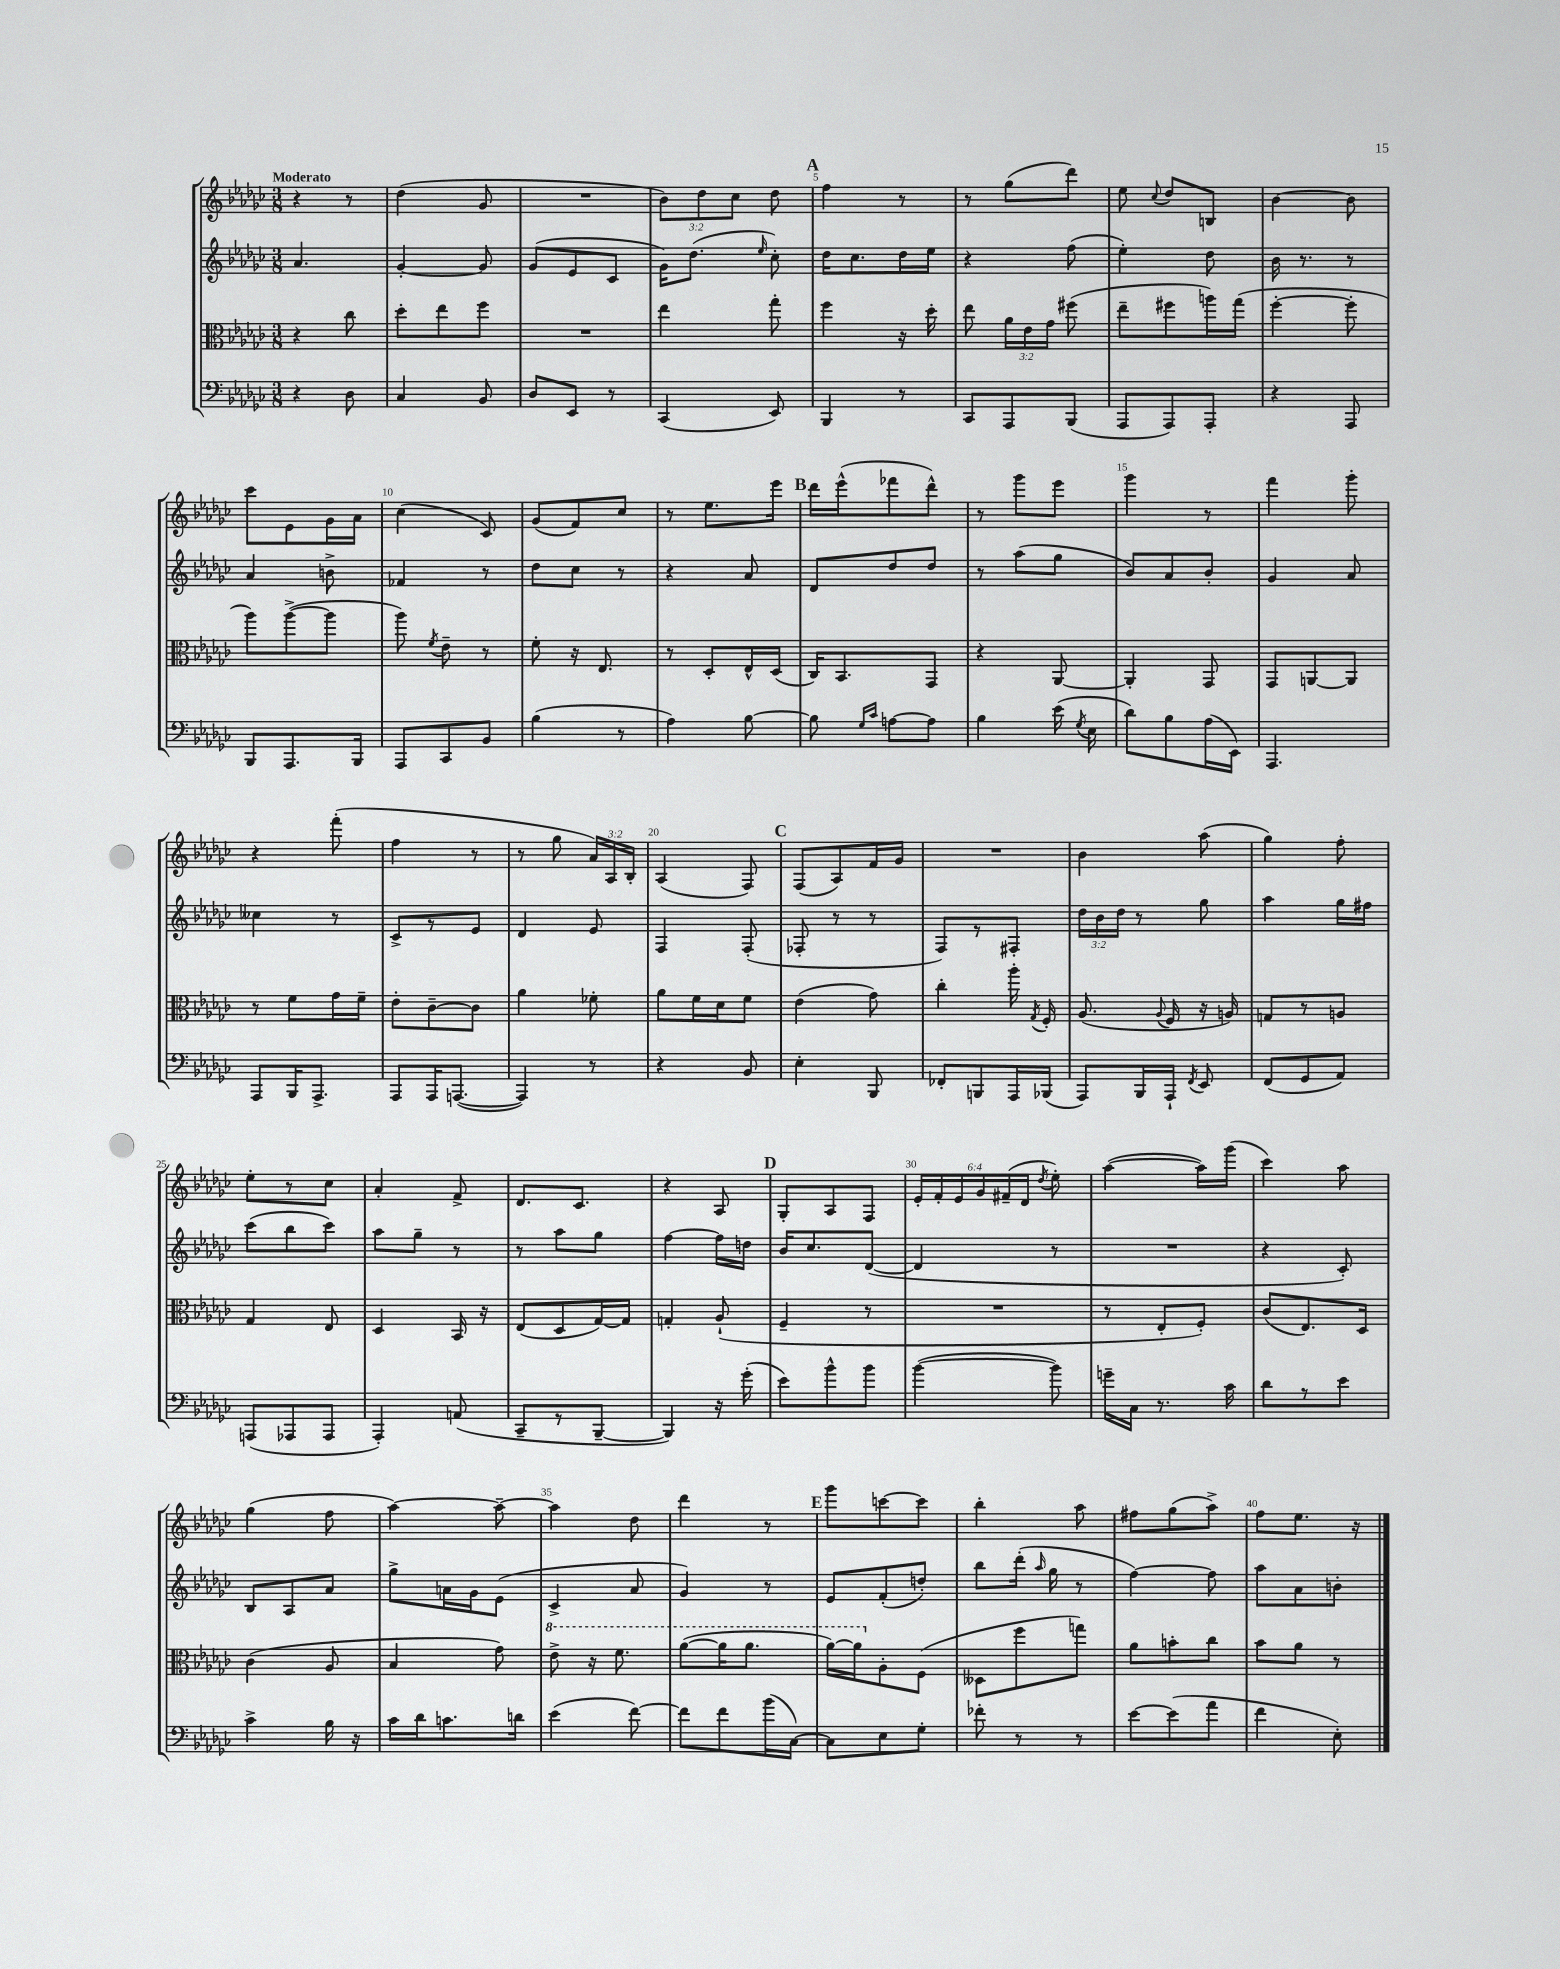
<<
\new StaffGroup <<
\new Staff = "s0" {
    \clef treble \key ges \major \numericTimeSignature \time 3/8 \override Staff.TupletNumber.text = #tuplet-number::calc-fraction-text \tempo "Moderato"
    \autoBeamOff r4 r8 |
    des''4( ges'8 |
    R4. |
    \tuplet 3/2 { bes'8[) des''8 ces''8] } des''8 |
    \mark \markup { \bold "A" } f''4 r8 |
    r8 ges''8[( des'''8]) |
    ees''8 \appoggiatura { ces''8 } des''8[ b8] |
    bes'4~ bes'8 |
    ces'''8[ ees'8 ges'16 aes'16] |
    ces''4( ces'8) |
    ges'8[( f'8) ces''8] |
    r8 ees''8.[ ees'''16] |
    \mark \markup { \bold "B" } des'''16[ ees'''16-^( fes'''8 des'''8]-^) |
    r8 ges'''8[ ees'''8] |
    ges'''4 r8 |
    f'''4 ges'''8-. |
    r4 f'''8-.( |
    f''4 r8 |
    r8 ges''8 \tuplet 3/2 { aes'16[) aes16 bes16]-. } |
    aes4( f8) |
    \mark \markup { \bold "C" } f8[( aes8) f'16 ges'16] |
    R4. |
    bes'4 aes''8( |
    ges''4) f''8-. |
    ees''8[-. r8 ces''8] |
    aes'4-. f'8-> |
    des'8.[ ces'8.] |
    r4 aes8 |
    \mark \markup { \bold "D" } ges8[-. aes8 f8] |
    \tuplet 6/4 { ees'16[-. f'16-. ees'16 ges'16 fis'16--( des'16] } \acciaccatura { des''8 } ees''8-.) |
    aes''4~( aes''16[) ges'''16]( |
    ces'''4) aes''8 |
    ges''4( f''8 |
    aes''4~) aes''8~-- |
    aes''4 des''8 |
    des'''4 r8 |
    \mark \markup { \bold "E" } ges'''8[ c'''8~ c'''8] |
    bes''4-. aes''8 |
    fis''8[ ges''8( aes''8]->) |
    f''8[ ees''8.] r16 \bar "|." |
}
\new Staff = "s1" {
    \clef treble \key ges \major \numericTimeSignature \time 3/8 \override Staff.TupletNumber.text = #tuplet-number::calc-fraction-text
    \autoBeamOff aes'4. |
    ges'4~-. ges'8 |
    ges'8[( ees'8 ces'8] |
    ges'16[) des''8.]( \grace { ees''16 } ces''8-.) |
    \mark \markup { \bold "A" } des''16[ ces''8. des''16 ees''16] |
    r4 f''8( |
    ees''4-.) des''8 |
    bes'16 r8. r8 |
    aes'4 b'8-> |
    fes'4 r8 |
    des''8[ ces''8] r8 |
    r4 aes'8 |
    \mark \markup { \bold "B" } des'8[ des''8 des''8] |
    r8 aes''8[( ges''8] |
    bes'8[) aes'8 bes'8]-. |
    ges'4 aes'8 |
    ceses''4 r8 |
    ces'8[-> r8 ees'8] |
    des'4 ees'8 |
    f4 f8-.( |
    \mark \markup { \bold "C" } fes8-. r8 r8 |
    f8[) r8 fis8]-. |
    \tuplet 3/2 { des''16[ bes'16 des''16] } r8 ges''8 |
    aes''4 ges''16[ fis''16] |
    ces'''8[( bes''8 ces'''8]) |
    aes''8[ ges''8]-- r8 |
    r8 aes''8[ ges''8] |
    f''4~ f''16[ d''16] |
    \mark \markup { \bold "D" } bes'16[ ces''8. des'8]~( |
    des'4 r8 |
    R4. |
    r4 ces'8-.) |
    bes8[ aes8 aes'8] |
    ges''8[-> a'16 ges'16 ees'8]( |
    ces'4-> aes'8 |
    ges'4) r8 |
    \mark \markup { \bold "E" } ees'8[ f'8-.( d''8]-.) |
    bes''8[ des'''16]-.( \grace { aes''16 } ges''16 r8 |
    f''4~) f''8 |
    aes''8[ aes'8 b'8]-. \bar "|." |
}
\new Staff = "s2" {
    \clef alto \key ges \major \numericTimeSignature \time 3/8 \override Staff.TupletNumber.text = #tuplet-number::calc-fraction-text
    \autoBeamOff r4 ces''8 |
    des''8[-. ees''8 f''8] |
    R4. |
    ees''4 ges''8-. |
    \mark \markup { \bold "A" } f''4 r16 des''16-. |
    ees''8 \tuplet 3/2 { aes'16[ ees'16 ges'16] } fis''8( |
    ees''8[-- fis''8 a''16) ges''16]( |
    f''4~-. f''8-. |
    aes''8[) aes''8~->( aes''8] |
    aes''8) \acciaccatura { f'8 } ees'8-- r8 |
    f'8-. r16 ees8. |
    r8 des8[-. ees16-^ des16]( |
    \mark \markup { \bold "B" } ces16[) bes,8. ges,8] |
    r4 aes,8~ |
    aes,4-. ges,8 |
    ges,8[ a,8~ a,8] |
    r8 f'8[ ges'16 f'16]-- |
    ees'8[-. ces'8~-- ces'8] |
    aes'4 fes'8-. |
    aes'8[ f'16 des'16 f'8] |
    \mark \markup { \bold "C" } ees'4( ges'8) |
    ces''4-. aes''16-. \acciaccatura { ges8 } f16-. |
    aes8.( \appoggiatura { aes8 } f16 r16 a16) |
    g8[ r8 a8] |
    ges4 ees8 |
    des4 bes,16 r16 |
    ees8[( des8 ges16~) ges16] |
    g4-. aes8-!( |
    \mark \markup { \bold "D" } f4-- r8 |
    R4. |
    r8 ees8[-. f8]-.) |
    ces'8[( ees8.) des16] |
    ces'4( aes8 |
    bes4 ges'8) |
    \ottava #1 ees''8-> r16 f''8. |
    aes''8[~( aes''16 aes''8.] |
    \mark \markup { \bold "E" } aes''16[~) aes''16 \ottava #0 aes8-. f8]( |
    deses8[ f''8 g''8]) |
    aes'8[ b'8-. ces''8] |
    bes'8[ aes'8] r8 \bar "|." |
}
\new Staff = "s3" {
    \clef bass \key ges \major \numericTimeSignature \time 3/8
    \autoBeamOff r4 des8 |
    ces4 bes,8 |
    des8[ ees,8] r8 |
    ces,4( ees,8) |
    \mark \markup { \bold "A" } bes,,4 r8 |
    ces,8[ aes,,8 bes,,8]( |
    aes,,8[ aes,,8) aes,,8]-. |
    r4 aes,,8 |
    bes,,8[ aes,,8. bes,,16] |
    aes,,8[ ces,8 bes,8] |
    bes4( r8 |
    aes4) bes8~ |
    \mark \markup { \bold "B" } bes8 \grace { ges16[ ces'16] } a8[~ a8] |
    bes4 ees'16( \acciaccatura { ges8 } ees16 |
    des'8[) bes8 aes16( ees,16]) |
    aes,,4. |
    aes,,8[ bes,,16 aes,,8.]-> |
    aes,,8[ aes,,16 a,,8.]~( |
    a,,4) r8 |
    r4 bes,8 |
    \mark \markup { \bold "C" } ees4-. bes,,8 |
    fes,8[-. b,,8 aes,,16 bes,,16]( |
    aes,,8[) bes,,16 aes,,16]-! \acciaccatura { f,8 } ees,8 |
    f,8[( ges,8 aes,8]) |
    a,,8[( aes,,8 aes,,8] |
    aes,,4-.) a,8( |
    ces,8[-- r8 bes,,8]~-- |
    bes,,4) r16 ges'16-.( |
    \mark \markup { \bold "D" } ees'8[) bes'8-^ bes'8] |
    bes'4~( bes'8) |
    g'16[-- ces16] r8. ces'16 |
    des'8[ r8 ees'8] |
    ces'4-> bes16 r16 |
    ces'16[ des'16 c'8. d'16] |
    ees'4( f'8~) |
    f'8[ f'8 bes'16( ces16]~) |
    \mark \markup { \bold "E" } ces8[ ees8 ges8]-. |
    fes'8-. r8 r8 |
    ees'8[~ ees'8( aes'8] |
    f'4 ees8-.) \bar "|." |
}
>>
>>
\layout { \context { \Score \override BarNumber.break-visibility = ##(#f #t #t) barNumberVisibility = #(every-nth-bar-number-visible 5) } }
